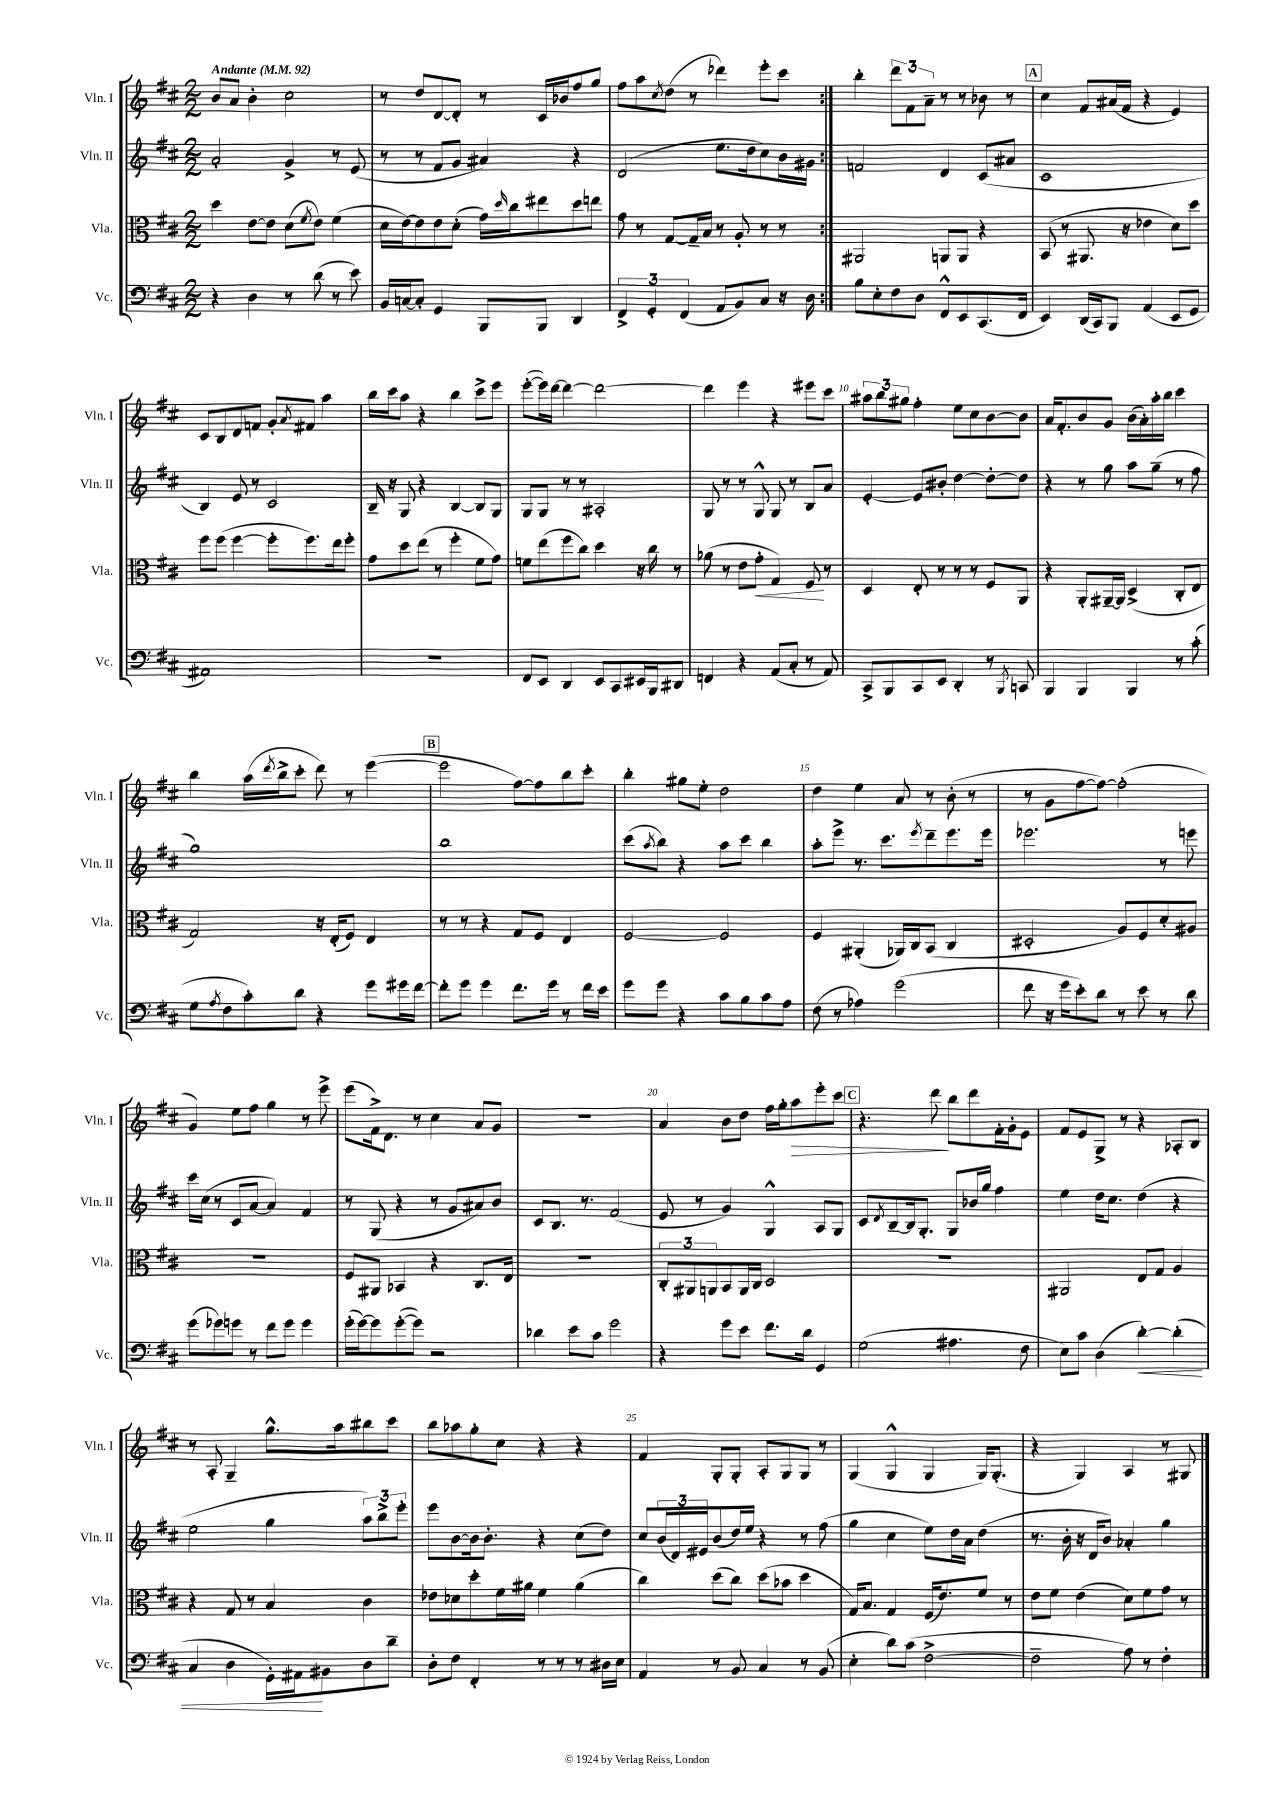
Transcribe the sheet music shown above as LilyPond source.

<<
\new StaffGroup <<
\new Staff = "s0" \with { instrumentName = "Vln. I" shortInstrumentName = "Vln. I" } {
    \clef treble \key d \major \numericTimeSignature \time 2/2 \tempo "Andante" 4 = 92
    \repeat volta 2 { b'8 a'8 b'4-. cis''2 |
    r8 d''8 d'8~ d'8-. r8 cis'16 bes'16 fis''8 g''8 |
    fis''8 a''8 \acciaccatura { cis''8 } d''8( r8 des'''4) e'''8-. cis'''8 | }
    b''4-. \tuplet 3/2 { d'''8 fis'8 a'8-- } r8 r8 bes'8 r8 |
    \mark \markup { \box "A" } cis''4 fis'8 ais'16( fis'16 r4 e'4) |
    cis'8 b8 d'8 f'8 g'8-. \acciaccatura { a'8 } fis'8 a''4 |
    b''16 cis'''16 a''8 r4 b''4 cis'''8-> e'''8 |
    e'''8~-.( e'''16) d'''16~ d'''4~ d'''2~ |
    d'''4 e'''4 r4 eis'''8 cis'''8 |
    \tuplet 3/2 { ais''8 b''8 gis''8 } fis''4-. e''8 cis''8 b'8~ b'8 |
    a'16 fis'8.-. b'8 g'8 b'16( a'16-.) a''16-. b''16 cis'''4 |
    b''4 a''16( \acciaccatura { d'''8 } b''16-> cis'''8-. d'''8) r8 e'''4~( |
    \mark \markup { \box "B" } e'''2 fis''8~) fis''8 b''8 cis'''8-. |
    b''4-. gis''8 e''8-. d''2 |
    d''4 e''4 a'8 r8 b'8-.( r8 |
    r8 g'8 fis''8~ fis''8~) fis''2-.( |
    g'4) e''8 fis''8 g''4 r8 e'''8-> |
    e'''8( fis'16->) d'8. r8 cis''4 a'8 g'8 |
    R1 |
    a'4 b'8 d''8 fis''16 g''16-. a''8\> e'''8-. cis'''8 |
    \mark \markup { \box "C" } r4. d'''8\! b''8 d'''8 fis'16-. g'16-. e'8 |
    fis'8 e'8 g8-> r8 r4 aes8-. b8 |
    r8 a8-. g4-- g''8.-^ a''16 bis''8 cis'''8 |
    b''8 aes''8 g''8-. cis''8 r4 r4 |
    fis'4 g8-. g8-. a8-. g8 g8 r8 |
    g4( g4-^ g4 g16) g8.-.( |
    r4 g4) a4 r8 gis8 \bar "|." |
}
\new Staff = "s1" \with { instrumentName = "Vln. II" shortInstrumentName = "Vln. II" } {
    \clef treble \key d \major \numericTimeSignature \time 2/2
    \repeat volta 2 { a'2-. g'4-> r8 e'8( |
    r8 r8 fis'8 g'8 ais'4) r4 |
    d'2( e''8. d''16 cis''8) b'16 gis'16 | }
    f'2 d'4 cis'8( ais'8 |
    \mark \markup { \box "A" } cis'1 |
    b4) e'8 r8 cis'2 |
    b16-- r16 g8 r4 b4~ b8 g8 |
    g8 g8 r8 r8 ais2-. |
    g8 r8 r8 g8-^ g8 r8 b8 a'8 |
    e'4~-. e'8 bis'8-. d''4~ d''8~-. d''8 |
    r4 r8 g''8 a''8 g''8--( r8 fis''8 |
    g''1) |
    \mark \markup { \box "B" } b''1 |
    cis'''8( \acciaccatura { a''8 } b''8) r4 a''8 cis'''8 b''4 |
    a''8-. e'''8-> r8. cis'''8. \acciaccatura { e'''8 } d'''8-- e'''8. e'''16 |
    ees'''2. r8 e'''8 |
    cis'''16 cis''16( r8 cis'8 a'8~ a'4) fis'4 |
    r8 g8( r4 r8 g'8 ais'8) b'8 |
    cis'8 b8. r8. fis'2( |
    e'8 r8 g'4) g4-^ a8 g8 |
    \mark \markup { \box "C" } cis'8 \acciaccatura { d'8 } b8~-- b16 g8.-. g8 bes'16 g''16 fis''4 |
    e''4 d''16 cis''8. d''4( r4 |
    e''2 g''4 \tuplet 3/2 { a''8) b''8-> e'''8-. } |
    e'''8 b'8~ b'16 b'8.-. r4 cis''8( d''8) |
    cis''8 \tuplet 3/2 { b'16( d'16) eis'16 } b'8( d''16) e''16 r4 r8 fis''8( |
    g''4 cis''4 e''8) d''16 a'16 d''4( |
    r8. b'16-. r16 d'16 b'8) aes'4-. g''4 \bar "|." |
}
\new Staff = "s2" \with { instrumentName = "Vla." shortInstrumentName = "Vla." } {
    \clef alto \key d \major \numericTimeSignature \time 2/2
    \repeat volta 2 { d''4 e'8~ e'8 d'8( \acciaccatura { fis'8 } e'8) fis'4( |
    d'16 e'16~) e'8 e'8 d'8-.( g'16) \grace { d''16 } cis''16 eis''8 d''8 e''8 |
    g'8 r8 g8~ g16-- b16 r8 a8-. r8 r8 | }
    ais,2 a,8 a,8 r4 |
    \mark \markup { \box "A" } b,8( r8 ais,8. r16 ees'4 d'8) d''8 |
    fis''8 fis''8( fis''4~ fis''8-. fis''8.) e''16 fis''8-. |
    g'8 d''8 e''8( r8 fis''4-. fis'8 g'8) |
    f'8 e''8( fis''8 cis''8) d''4 r16 cis''16 r8 |
    aes'8( r8 e'8 g'8-.\< g4) fis8\! r8 |
    d4 e8-. r8 r8 r8 fis8 a,8 |
    r4 a,8-. ais,16~-- ais,16 d4->( cis8-. e8 |
    g2) r16 e16-.( fis8) e4 |
    \mark \markup { \box "B" } r8 r8 r4 g8 fis8 e4 |
    fis2~ fis2 |
    fis4 ais,4-.( aes,16) cis16 b,8( cis4 |
    dis2-. a8) fis8 d'8-. ais8 |
    R1 |
    fis8 ais,8 bes,4 r4 cis8. e16 |
    R1 |
    \tuplet 3/2 { cis8-. ais,8 a,8 } b,8 a,16 cis16 d2 |
    \mark \markup { \box "C" } r1 |
    ais,2 e8 g8 a4 |
    r4 g8 r8 b4 cis'4 |
    ees'8 des'8 d''8-. fis'16 ais'16 fis'4 ais'4( |
    cis''4) d''8( cis''8) d''8( bes'8 d''4 |
    g16) b8. g4 fis16( e'8.) fis'8 r8 |
    e'8 fis'8 e'4( d'8) fis'8 g'8 r8 \bar "|." |
}
\new Staff = "s3" \with { instrumentName = "Vc." shortInstrumentName = "Vc." } {
    \clef bass \key d \major \numericTimeSignature \time 2/2
    \repeat volta 2 { r4 d4 r8 d'8( r8 e'8) |
    b,16 c16~ c8-. g,4 b,,8 b,,8 d,4 |
    \tuplet 3/2 { fis,4-> g,4-. fis,4( } a,8 b,8) cis8 r16 d16 | }
    b8 e8-. fis8 d8 fis,8-^ e,8 cis,8.( fis,16 |
    \mark \markup { \box "A" } e,4) d,16( cis,16) b,,8 a,4( e,8 g,8 |
    ais,1) |
    R1 |
    fis,8 e,8 d,4 e,8 cis,8 eis,16 b,,16 dis,8 |
    f,4 r4 a,8( cis8-. r8 a,8) |
    cis,8-> b,,8 cis,8 e,8 d,4-. r8 \acciaccatura { b,,8 } c,8 |
    b,,4 b,,4 b,,4 r8 cis'8-.( |
    g8 \acciaccatura { a8 } fis8 cis'8-.) d'8 r4 g'8 gis'16 fis'16~ |
    \mark \markup { \box "B" } fis'8-. g'8 g'4 fis'8. g'16 r8 fis'16 e'16 |
    g'8 g'8 r4 cis'8 b8 cis'8 a8 |
    fis8( r8 aes4) g'2( |
    fis'8 r16 g'16 e'8-.) d'8 r8 e'8 r8 d'8 |
    g'8( ges'8) g'8 r8 fis'8 g'8 g'4 |
    g'16-.( g'16~) g'8 g'8~-.( g'8) r2 |
    des'4 e'8 cis'8 g'2 |
    r4 g'8 e'8 fis'8. d'16 g,4 |
    \mark \markup { \box "C" } g2( ais4. fis8 |
    e8) cis'8 d4( d'4~-.\<) d'4-.( |
    cis4 d4 g,16-.) ais,16\! bis,8 d8 d'8-- |
    d8-. fis8 fis,4-. r8 r8 r8 dis16 e16 |
    a,4 r8 b,8 cis4 r8 b,8( |
    e4-. d'8) cis'8( fis2~-> |
    fis2-- a8) r8 fis4-. \bar "|." |
}
>>
>>
\layout { \context { \Score \override BarNumber.break-visibility = ##(#f #t #t) barNumberVisibility = #(every-nth-bar-number-visible 5) } }
